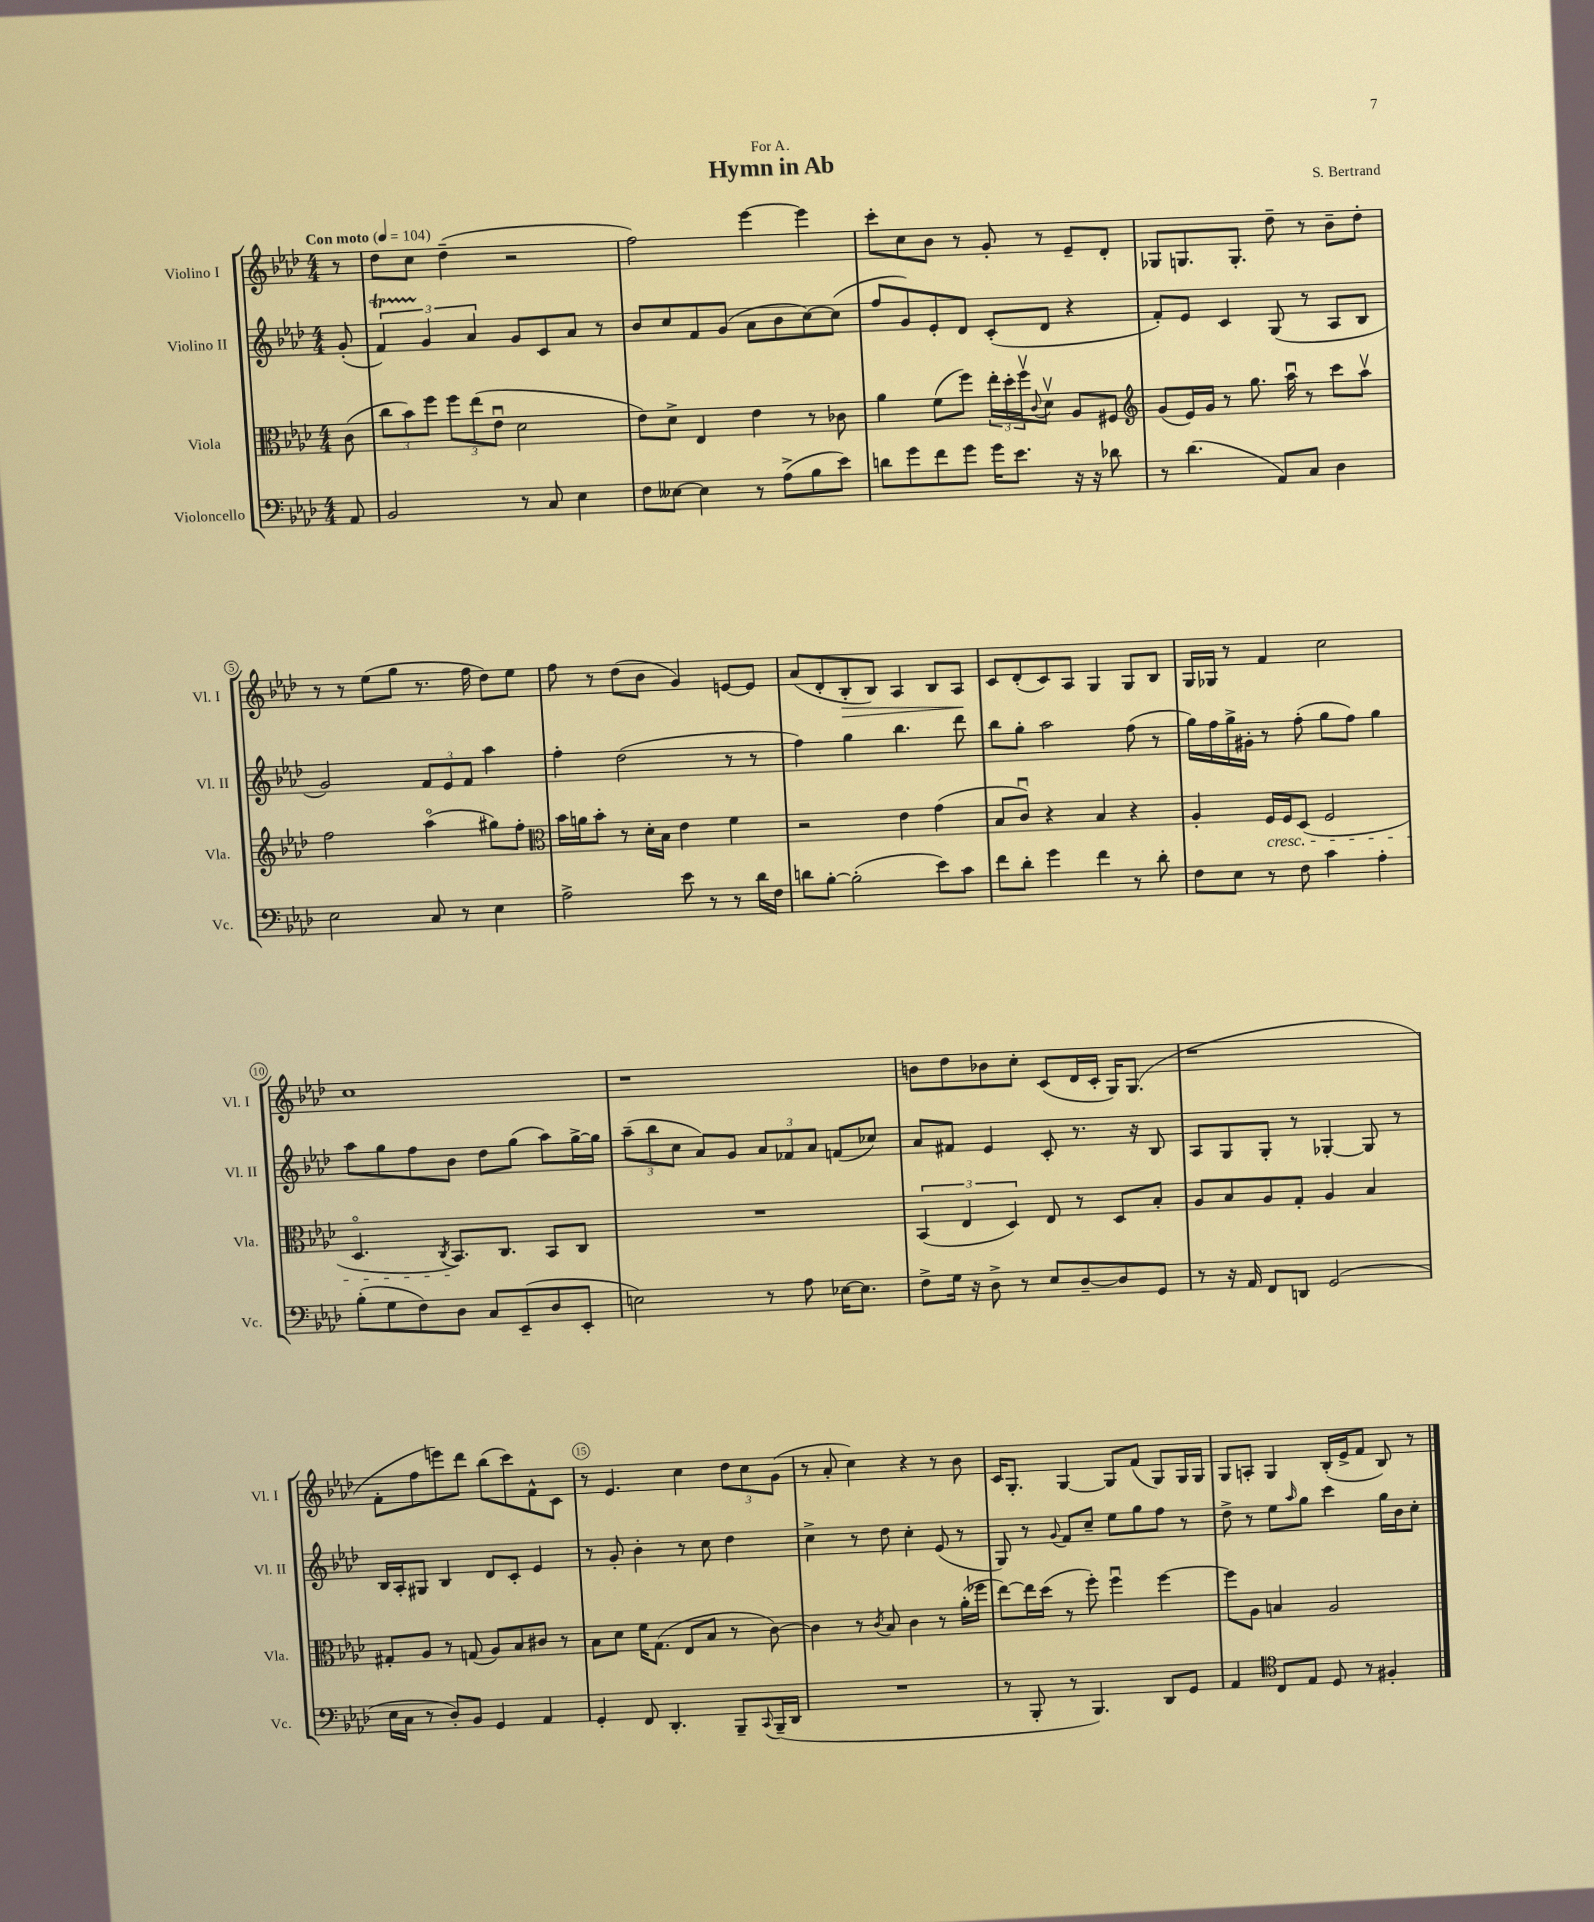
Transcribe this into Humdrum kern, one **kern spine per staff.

**kern	**kern	**kern	**kern
*staff4	*staff3	*staff2	*staff1
*clefF4	*clefC3	*clefG2	*clefG2
*k[b-e-a-d-]	*k[b-e-a-d-]	*k[b-e-a-d-]	*k[b-e-a-d-]
*M4/4	*M4/4	*M4/4	*M4/4
*MM104	*MM104	*MM104	*MM104
8AA-	(8c	(8g'	8r
=	=	=	=
2BB-	12cc	6f)	8dd-
.	12b-)	.	.
.	.	.	8cc
.	12ff	6g	.
.	12ff	.	(4dd-~
.	(12ee-	6a-	.
.	12e-u	.	.
8r	2d-	8g	2r
8C	.	8c	.
4E-	.	8a-	.
.	.	8r	.
=	=	=	=
8F	8e-)	8b-	2ff)
[8E--	8d-^	8cc	.
4E--]	4E-	8f	.
.	.	(8g	.
8r	4e-	8a-	[4eee-
(8A-^	.	8b-	.
8B-	8r	[8cc)	4eee-]
8e-)	8c-	(8cc]	.
=	=	=	=
8d	4a-	8ff	8ccc'
8g	.	8g)	8cc
8f	(8f	8e-'	8b-
8g	8ff)	8d-	8r
16g	24ee-'	(8c'	8g'
.	24dd-'	.	.
8.e-	.	.	.
.	24ffv	.	.
.	8qqc	.	.
.	8d-v	8d-	8r
16r	8A-	4r	8e-~
16r	.	.	.
8d-	8F#	.	8d-'
=	=	=	=
*	*clefG2	*	*
8r	(8g	8f')	8G-
(4.d-	16e-)	8e-	8.G
.	16g	.	.
.	8r	4c	.
.	.	.	8.G'
.	8.gg	.	.
8AA-)	.	(8G	8dd-~
.	16aa-u	.	.
8C	8r	8r	8r
4D-	8ccc	8A-	8b-~
.	8aa-v	8B-	8dd-'
=	=	=	=
2E-	2ff	2g)	8r
.	.	.	8r
.	.	.	(8ee-
.	.	.	8gg
8C	(4aa-o	12f	8.r
.	.	12e-	.
8r	.	.	.
.	.	12f	.
.	.	.	16ff
4E-	8gg#)	4aa-	8dd-)
.	8ff'	.	8ee-
=	=	=	=
*	*clefC3	*	*
2A-^	16b-	4ff'	8ff
.	16a	.	.
.	8b-'	.	8r
.	8r	(2dd-	(8dd-
.	16d-'	.	8b-
.	16B-	.	.
8e-	4e-	.	4g)
8r	.	.	.
8r	4f	8r	[8e
16d-	.	8r	8e]
16F	.	.	.
=	=	=	=
8d	2r	4ff)	(8a-
[8B-'	.	.	8d-'
(2B-']	.	4gg	8B-'
.	.	.	8B-)
.	4e-	4.bb-	4A-
8e-)	(4g	.	8B-
8c	.	8ddd-	8A-
=	=	=	=
8f	8B-	8bb-	8c
8d-'	8cu)	8gg'	(8d-'
4g	4r	2aa-	8c)
.	.	.	8A-
4f	4B-	.	4G
8r	4r	(8ff	8G
8d-'	.	8r	8B-
=	=	=	=
8F	4A-'	16gg)	16G
.	.	16ff	16G-
8E-	.	16gg^	8r
.	.	16g#'	.
8r	16F	8r	4f
.	16F	.	.
8F	(8D-	(8ff'	.
4c	2F	8gg	2cc
.	.	8ff)	.
4A-'	.	4gg	.
=	=	=	=
(8B-'	4.D-o	8aa-	1cc
8G	.	8gg	.
8F)	.	8ff	.
.	8qC	.	.
8D-	8.BB-)	8b-	.
8C	.	8dd-	.
.	8.C	.	.
(8EE-~	.	(8gg	.
8D-	8BB-	8aa-)	.
8EE-'	8C	[16gg^	.
.	.	16gg]	.
=	=	=	=
2E)	1r	(12aa-~	1r
.	.	12bb-	.
.	.	12cc	.
.	.	8a-)	.
.	.	8g	.
8r	.	12a-	.
.	.	12f-	.
8A-	.	.	.
.	.	12a-	.
[16E-	.	(8f	.
8.E-]	.	.	.
.	.	8cc-)	.
=	=	=	=
8F^	(6BB-	8a-	8b
16G	.	8f#	8dd-
.	6E-	.	.
16r	.	.	.
8D-^	.	4e-	8b-
.	6D-)	.	.
8r	.	.	8cc'
8E-	8E-	8c'	(8c
[8D-~	8r	8.r	16d-
.	.	.	16c'
8D-]	8D-	.	16G)
.	.	16r	(8.G
8GG	8B-'	8B-	.
=	=	=	=
8r	8A-	8A-	1r
16r	8B-	8G	.
16AA-	.	.	.
8FF	8A-	8G'	.
8DD	8G'	8r	.
(2GG	4A-	[4G-'	.
.	4B-	8G-]	.
.	.	8r	.
=	=	=	=
16E-	8G#'	16B-	8f'
16C	.	16A-'	.
8r	8A-	8G#	8ff
8D-')	8r	4B-	8eee)
8BB-	(8G	.	8ddd-
4GG	8A-)	8d-	(8bb-
.	8B-	8c'	8ccc)
4AA-	8c#	4e-	8f^^
.	8r	.	8c
=	=	=	=
4GG'	8B-	8r	8r
.	8d-	8g'	4.e-
8FF	16f	4b-'	.
.	(8.G	.	.
4.DD-'	.	.	.
.	8E-	8r	4cc
.	8B-	8cc	.
8BBB-~	8r	4dd-	12dd-
.	.	.	12cc
8qqCC	.	.	.
(16BBB-~	[8c)	.	.
.	.	.	(12g
16DD-	.	.	.
=	=	=	=
1r	4c]	4cc^	8r
.	.	.	8a-'
.	8r	8r	4cc)
.	8qc	.	.
.	8B-	8dd-	.
.	4c	4cc'	4r
.	8r	(8e-	8r
.	(16a-'	8r	8b-
.	16ff-	.	.
=	=	=	=
8r	[8ee-)	8G)	16c
.	.	.	8.G'
8BBB-'	16ee-]	8r	.
.	(16dd-	.	.
.	.	8qqg	.
8r	8r	8f	[4G
4.BBB-)	8ff')	8cc~	.
.	4ffu	8ee-	8G]
.	.	8gg	(8f
8DD-	[4ff	8ff	8G)
8GG	.	8r	16G
.	.	.	16G
=	=	=	=
4AA-	8ff]	8dd-^	8G
.	8A-	8r	8A'
*clefC4	*	*	*
8C	4B	8ee-	4G
.	.	16qqaa-	.
8E-	.	8gg	.
8D-	2A-	4ccc	(16B-'
.	.	.	16e-^
8r	.	.	8f
4F#'	.	16gg	8B-)
.	.	16b-	.
.	.	8cc'	8r
==	==	==	==
*-	*-	*-	*-
